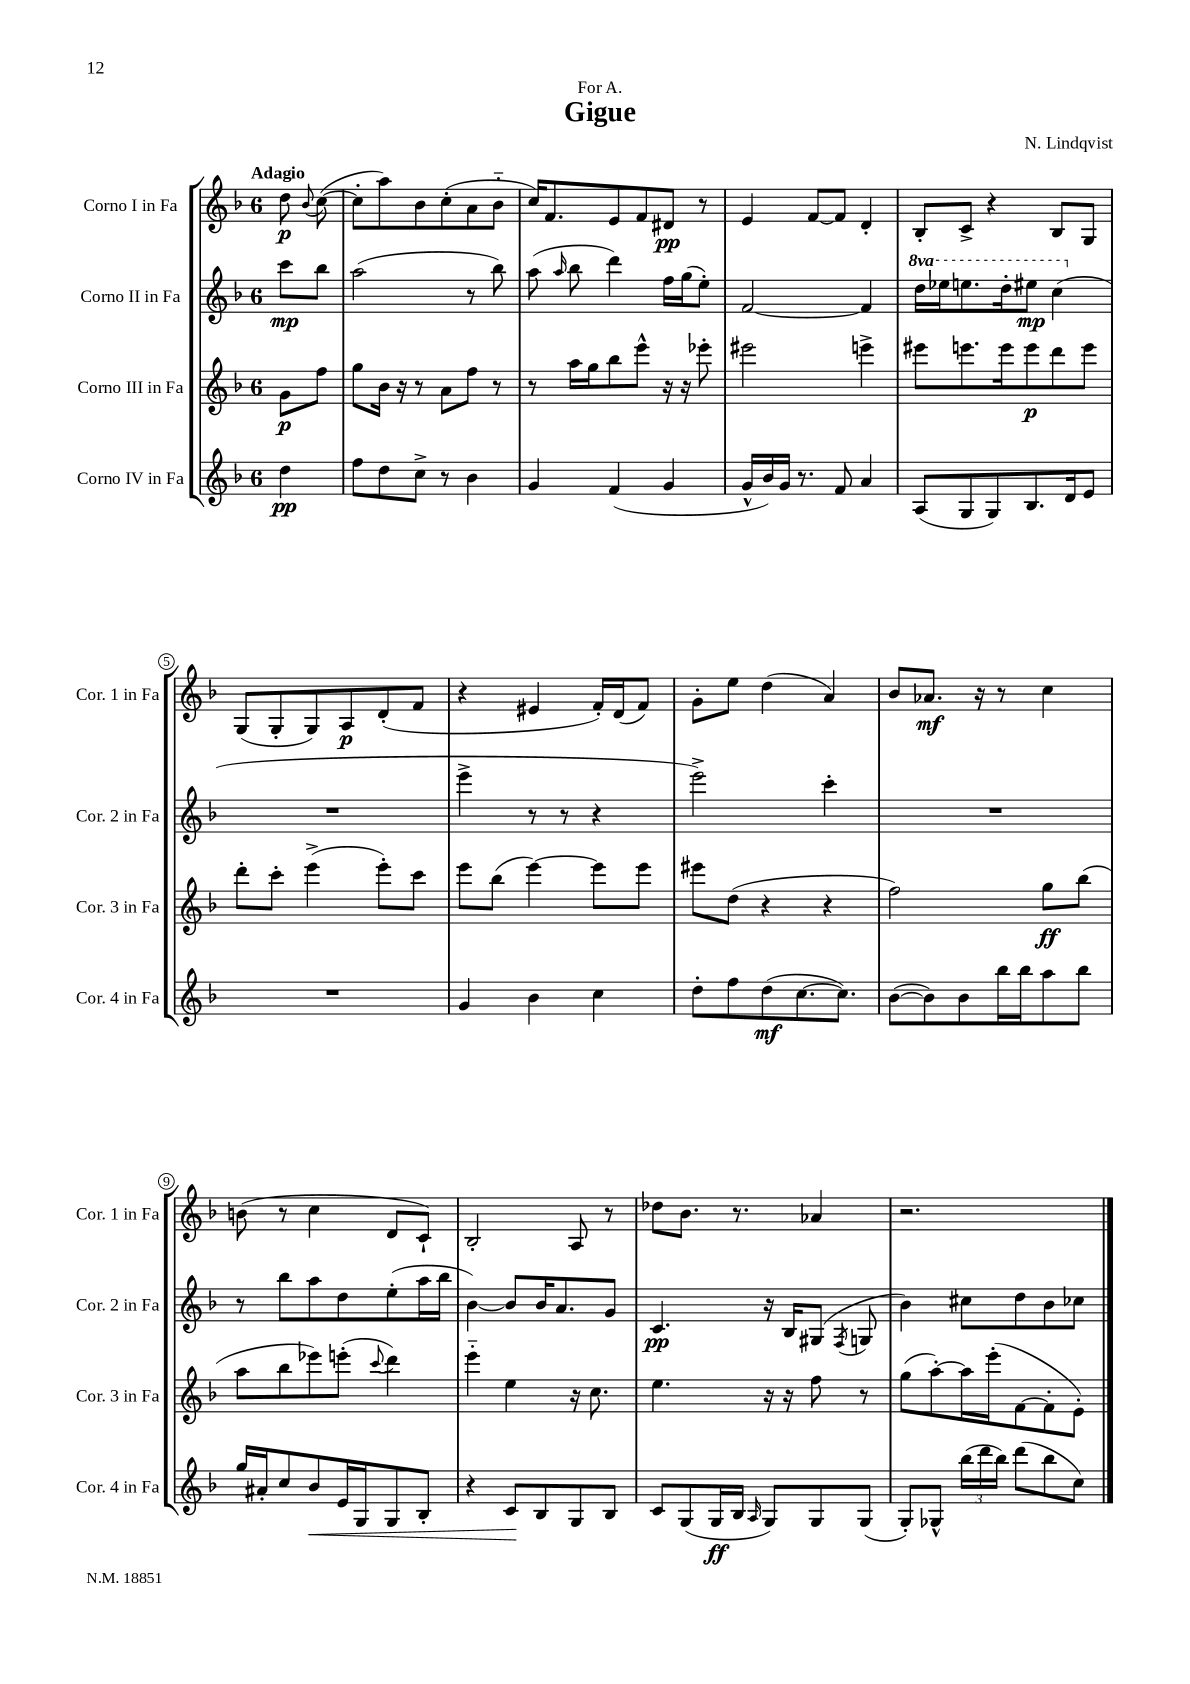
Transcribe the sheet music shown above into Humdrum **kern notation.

**kern	**kern	**kern	**kern
*staff4	*staff3	*staff2	*staff1
*clefG2	*clefG2	*clefG2	*clefG2
*k[b-]	*k[b-]	*k[b-]	*k[b-]
*M6/8	*M6/8	*M6/8	*M6/8
4dd	8g	8ccc	8dd
.	.	.	8qqb-
.	8ff	8bb-	([8cc
=	=	=	=
8ff	8gg	(2aa	8cc']
8dd	16b-	.	8aa)
.	16r	.	.
8cc^	8r	.	8b-
8r	8a	.	(8cc'
4b-	8ff	8r	8a
.	8r	8bb-)	8b-'~
=	=	=	=
4g	8r	(8aa	16cc)
.	.	.	8.f
.	.	16qqaa	.
.	16aa	8bb-	.
.	16gg	.	.
(4f	8bb-	4ddd)	8e
.	8eee^^	.	8f
4g	16r	16ff	8d#
.	16r	(16gg	.
.	8eee-'	8ee')	8r
=	=	=	=
16g^^	2eee#	[2f	4e
16b-)	.	.	.
16g	.	.	.
8.r	.	.	.
.	.	.	[8f
8f	.	.	8f]
4a	4eee^	4f]	4d'
=	=	=	=
(8A	8eee#	16ddd	8B-'
.	.	16eee-	.
8G	8.eee	8.eee	8c^
8G)	.	.	4r
.	16eee	16ddd'	.
8.B-	8eee	8eee#	.
.	8ddd	(4ccc	8B-
16d	.	.	.
8e	8eee	.	8G
=	=	=	=
2.r	8ddd'	2.r	(8G
.	8ccc'	.	8G'
.	(4eee^	.	8G)
.	.	.	8A
.	8eee')	.	(8d'
.	8ccc	.	8f
=	=	=	=
4g	8eee	4eee^	4r
.	(8bb-	.	.
4b-	[4eee)	8r	4e#
.	.	8r	.
4cc	8eee]	4r	16f')
.	.	.	(16d
.	8eee	.	8f)
=	=	=	=
8dd'	8eee#	2eee^)	8g'
8ff	(8dd	.	8ee
(8dd	4r	.	(4dd
[8.cc	.	.	.
.	4r	4ccc'	4a)
8.cc])	.	.	.
=	=	=	=
([8b-	2ff)	2.r	8b-
8b-])	.	.	8.a-
8b-	.	.	.
.	.	.	16r
16bb-	.	.	8r
16bb-	.	.	.
8aa	8gg	.	4cc
8bb-	(8bb-	.	.
=	=	=	=
16gg	8aa	8r	(8b
16a#'	.	.	.
8cc	8bb-	8bb-	8r
8b-	8eee-)	8aa	4cc
16e	(8eee'	8dd	.
16G	.	.	.
.	8qqccc	.	.
8G	4ddd)	(8ee'	8d
8B-'	.	16aa	8c`)
.	.	16bb-	.
=	=	=	=
4r	4eee'~	[4b-)	2B-'
8c	4ee	8b-]	.
8B-	.	16b-	.
.	.	8.a	.
8G	16r	.	8A
.	8.cc	.	.
8B-	.	8g	8r
=	=	=	=
8c	4.ee	4.c	8dd-
(8G	.	.	8.b-
16G	.	.	.
16B-	.	.	8.r
16qqA	.	.	.
8G)	16r	16r	.
.	16r	16B-	.
8G	8ff	(8G#	4a-
.	.	8qF	.
(8G	8r	8G	.
=	=	=	=
8G')	(8gg	4b-)	2.r
8G-^^	[8aa')	.	.
(24bb-	16aa]	8cc#	.
24ddd	.	.	.
.	(16eee'	.	.
24bb-)	.	.	.
(8ddd	[8f	8dd	.
8bb-	8f']	8b-	.
8cc)	8e')	8cc-	.
==	==	==	==
*-	*-	*-	*-
